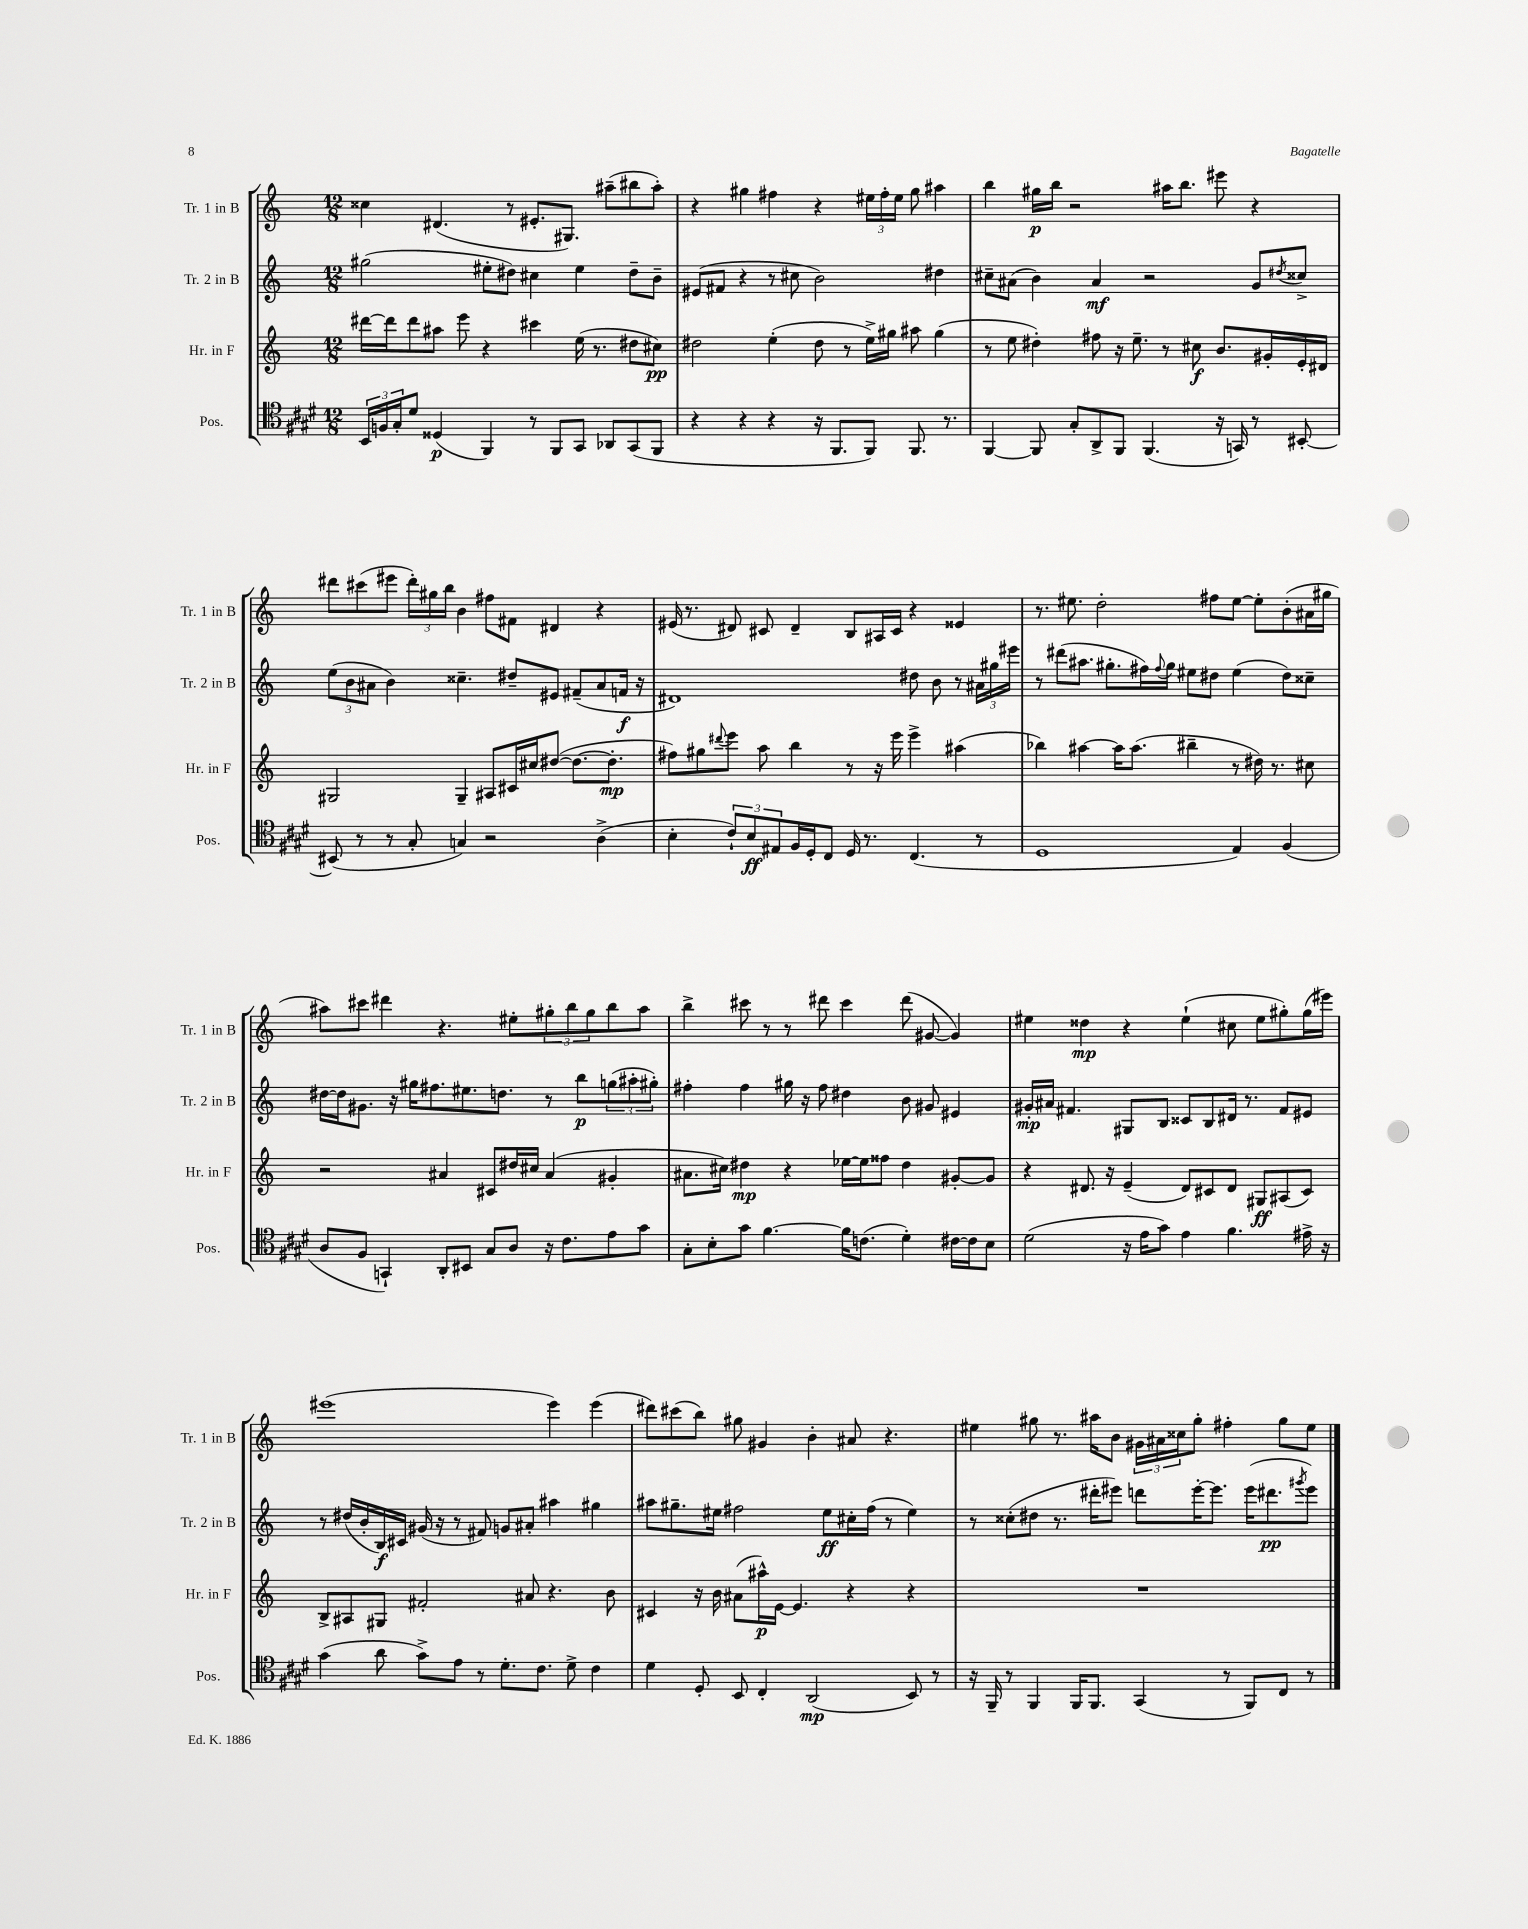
<<
\new StaffGroup <<
\new Staff = "s0" \with { instrumentName = "Tr. 1 in B" shortInstrumentName = "Tr. 1 in B" } {
    \clef treble \key c \major \numericTimeSignature \time 12/8
    cisis''4 dis'4.( r8 eis'8.-. gis8.) ais''8--( bis''8 ais''8-.) |
    r4 gis''4 fis''4 r4 \tuplet 3/2 { eis''16 fis''16-. eis''16 } gis''8 ais''4 |
    b''4 gis''16\p b''16 r2 ais''16 b''8. eis'''8 r4 |
    dis'''8 cis'''8( eis'''8 \tuplet 3/2 { dis'''16-.) gis''16 b''16 } b'4 fis''8 fis'8 dis'4 r4 |
    eis'16( r8. dis'8) cis'8 dis'4-- b8 ais16 cis'16 r4 eisis'4 |
    r8. eis''8. d''2-. fis''8 eis''8~ eis''8-. b'8-.( ais'16 gis''16 |
    ais''8) cis'''8 dis'''4 r4. eis''8-. \tuplet 3/2 { gis''8-. b''8 gis''8 } b''8 ais''8 |
    b''4-> cis'''8 r8 r8 dis'''8 cis'''4 dis'''8( gis'8~ gis'4) |
    eis''4 disis''4\mp r4 eis''4-!( cis''8 eis''8 gis''8-.) gis''16( eis'''16) |
    eis'''1( eis'''4) eis'''4( |
    dis'''8) cis'''8( b''8) gis''8 gis'4 b'4-. ais'8 r4. |
    eis''4 gis''8 r8. ais''16 b'8 \tuplet 3/2 { gis'16 ais'16 cisis''16 } gis''8-. fis''4-. gis''8 eis''8 \bar "|." |
}
\new Staff = "s1" \with { instrumentName = "Tr. 2 in B" shortInstrumentName = "Tr. 2 in B" } {
    \clef treble \key c \major \numericTimeSignature \time 12/8
    gis''2( eis''8-. dis''8) cis''4 eis''4 dis''8-- b'8-- |
    eis'8( fis'8 r4 r8 cis''8 b'2) dis''4 |
    cis''8-- ais'8( b'4) ais'4\mf r2 g'8 \acciaccatura { dis''8 } cisis''8-> |
    \tuplet 3/2 { e''8( b'8 ais'8 } b'4) cisis''4.-- dis''8-- eis'8 fis'8--( ais'8 f'16\f r16 |
    dis'1) dis''8 b'8 r8 \tuplet 3/2 { ais'16 gis''16 eis'''16 } |
    r8 dis'''8( ais''8. gis''8.-. fis''16) \appoggiatura { fis''8 } gis''16 eis''8 dis''8 eis''4( dis''8) cisis''8-- |
    dis''16~ dis''16 gis'8. r16 gis''16 fis''8. eis''8. d''8. r8 b''8\p \tuplet 3/2 { g''8( ais''8-. gis''8-.) } |
    fis''4-. fis''4 gis''16 r16 fis''8 dis''4 b'8 gis'8 eis'4 |
    gis'16-.\mp ais'16 fis'4. gis8 b8 cisis'8 b8 dis'16 r8. fis'8 eis'8 |
    r8 dis''16( b'16-. b16\f) cis'16 gis'16( r16 r8 fis'8) g'8 ais'8-. ais''4 gis''4 |
    ais''8 gis''8.-- eis''16 fis''2 eis''8\ff cis''16-. fis''16( r8 eis''4) |
    r8 cisis''8-.( dis''8 r8. dis'''16-. eis'''8) d'''8 eis'''16~-. eis'''8. eis'''16( dis'''8.\pp \acciaccatura { gis'''8 } eis'''8) \bar "|." |
}
\new Staff = "s2" \with { instrumentName = "Hr. in F" shortInstrumentName = "Hr. in F" } {
    \clef treble \key c \major \numericTimeSignature \time 12/8
    dis'''16~ dis'''16 dis'''8 ais''8 e'''8 r4 cis'''4 e''16( r8. dis''8 cis''8\pp) |
    dis''2 e''4-.( dis''8 r8 e''16->) gis''16 ais''8 gis''4( |
    r8 e''8 dis''4-.) fis''8 r16 e''8.-- r8 cis''8\f b'8. gis'16-. e'16-. dis'16 |
    gis2 gis4-- ais8 cis'16 cis''16 dis''8~( dis''8.~ dis''8.-.\mp |
    fis''8) gis''8 \appoggiatura { dis'''8 } e'''8 a''8 b''4 r8 r16 e'''16 e'''4-> ais''4( |
    bes''4) ais''4~ ais''16 ais''8.( bis''4-- r8 dis''16) r8. cis''8 |
    r2 ais'4 cis'8 dis''16 cis''16 ais'4( gis'4-. |
    ais'8. cis''16) dis''4\mp r4 ees''16~ ees''16 fisis''8 dis''4 gis'8~-. gis'8 |
    r4 dis'8. r16 e'4--( dis'8) cis'8 dis'8 gis8\ff ais8( cis'8) |
    b8-> ais8 gis8 fis'2-. ais'8 r4. b'8 |
    cis'4 r16 b'16 ais'8( ais''16-^\p) e'16~ e'4. r4 r4 |
    R1. \bar "|." |
}
\new Staff = "s3" \with { instrumentName = "Pos." shortInstrumentName = "Pos." } {
    \clef tenor \key e \major \numericTimeSignature \time 12/8
    \tuplet 3/2 { b,16 f16 gis16-. } dis'8 disis4\p( fis,4) r8 fis,8 gis,8 aes,8 gis,8( fis,8 |
    r4 r4 r4 r16 fis,8. fis,8) fis,8. r8. |
    fis,4~ fis,8 gis8-. a,8-> fis,8 fis,4.( r16 g,16) r8 bis,8~-. |
    bis,8( r8 r8 gis8-. g4) r2 a4->( |
    b4-. \tuplet 3/2 { cis'8-!) b8\ff eis8 } fis16 dis16-. cis8 dis16 r8. cis4.( r8 |
    dis1 e4) fis4( |
    a8 fis8 g,4-!) a,8-. bis,8 gis8 a8 r16 cis'8. e'8 gis'8 |
    gis8-. b8-. gis'8 fis'4.~ fis'16 c'8.( dis'4-.) cis'16~ cis'16 b8 |
    dis'2( r16 e'16 gis'8) e'4 fis'4. eis'16-> r16 |
    gis'4( a'8 gis'8->) e'8 r8 dis'8.-. cis'8. dis'8-> cis'4 |
    dis'4 dis8-. b,8 cis4-. a,2\mp( b,8) r8 |
    r16 fis,16-- r8 fis,4 fis,16 fis,8. gis,4( r8 fis,8) cis8 r8 \bar "|." |
}
>>
>>
\layout { \context { \Score \remove "Bar_number_engraver" } }
